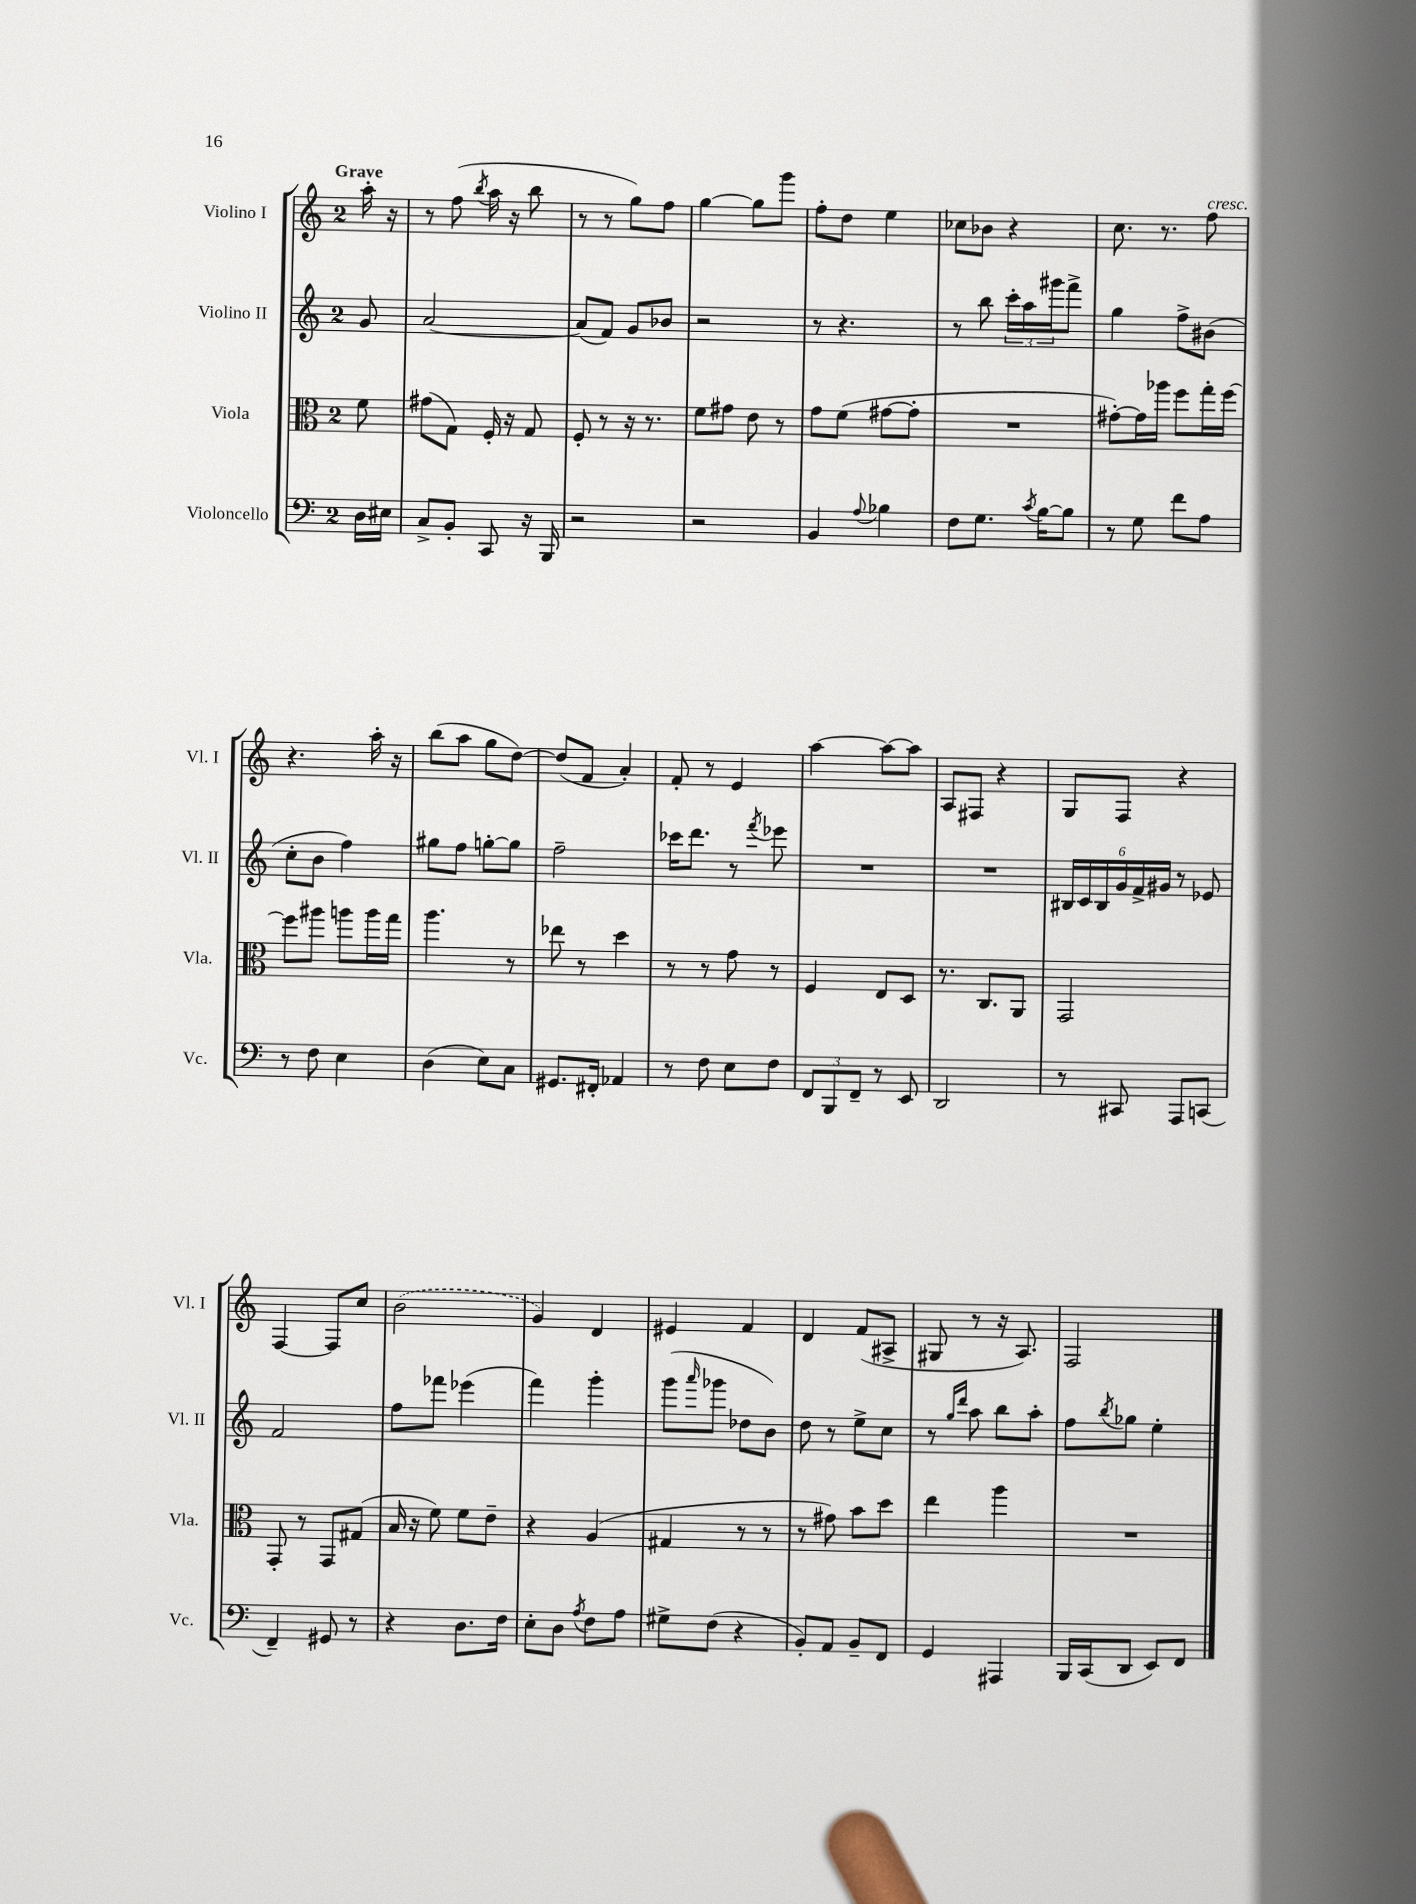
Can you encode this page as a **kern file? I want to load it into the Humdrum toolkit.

**kern	**kern	**kern	**kern
*part4	*part3	*part2	*part1
*staff4	*staff3	*staff2	*staff1
*I"Violoncello	*I"Viola	*I"Violino II	*I"Violino I
*I'Vc.	*I'Vla.	*I'Vl. II	*I'Vl. I
*clefF4	*clefC3	*clefG2	*clefG2
*k[]	*k[]	*k[]	*k[]
*M2/4	*M2/4	*M2/4	*M2/4
=	=	=	=
!	!	!	!LO:TX:a:B:t=Grave
16D\LL	8f\	8g/	16aa'\
16E#X\JJ	.	.	16r
=1	=1	=1	=1
8C^/L	(8g#X\L	[2a/	8r
8BB'/J	8G\J)	.	(8ff\
.	.	.	8qbb/
8CC/	16F'/	.	16aa\
.	16r	.	16r
16r	8G/	.	8bb\
16BBB/	.	.	.
=2	=2	=2	=2
2r	8F'/	(8a/L]	8r
.	8r	8f/J)	8r
.	16r	8g/L	8gg\L)
.	8.r	.	.
.	.	8b-X/J	8ff\J
=3	=3	=3	=3
2r	8f\L	2r	[4gg\
.	8g#X\J	.	.
.	8e\	.	8gg\L]
.	8r	.	8ggg\J
=4	=4	=4	=4
4BB/	8g\L	8r	8ff'\L
.	(8f\J	4.r	8dd\J
8qqA/	.	.	.
4B-X\	[8g#X\L	.	4ee\
.	8g#'\J]	.	.
=5	=5	=5	=5
8F\L	2r	8r	8cc-X\L
8.G\J	.	8bb\	8b-X\J
.	.	24ccc'\LL	4r
.	.	24aa\	.
8qc/	.	.	.
[16B\KL	.	.	.
.	.	24ggg#X\J	.
8B\J]	.	8fff^\J	.
=6	=6	=6	=6
8r	[8g#X'\L)	4gg\	8.cc\
8G\	16g#\L]	.	.
.	16aa-X\JJ	.	8.r
8f\L	8ff\L	8ff^\L	.
!	!	!	!LO:TX:a:i:t=cresc.
8A\J	16gg'\L	(8b#X\J	8ff\
.	[16ff\JJ	.	.
!!LO:LB:g=z
=7	=7	=7	=7
8r	8ff\L]	8cc'\L	4.r
8F\	8aa#X\J	8b\J	.
4E\	8aan\L	4ff\)	.
.	16aa\L	.	16aa'\
.	16gg\JJ	.	16r
=8	=8	=8	=8
(4D\	4.aa\	8gg#X\L	(8bb\L
.	.	8ff\J	8aa\J
8E\L)	.	[8ggn'\L	8gg\L
8C\J	8r	8gg\J]	[8dd\J)
=9	=9	=9	=9
8.GG#X/L	8ee-X\	2ff~\	(8dd/L]
.	8r	.	8f/J
16FF#X'/Jk	.	.	.
4AA-X/	4dd\	.	4a'/)
=10	=10	=10	=10
8r	8r	16ccc-X\KL	8f'/
.	.	8.ddd\J	.
8F\	8r	.	8r
8E\L	8g\	8r	4e/
.	.	8qfff/	.
8F\J	8r	8eee-X\	.
=11	=11	=11	=11
12FF/L	4F/	2r	[4aa\
12BBB/	.	.	.
12FF~/J	.	.	.
8r	8E/L	.	8aa\L_
8EE/	8D/J	.	8aa\J]
=12	=12	=12	=12
2DD/	8.r	2r	8A/L
.	.	.	8F#X/J
.	8.C/L	.	.
.	.	.	4r
.	8AA/J	.	.
=13	=13	=13	=13
8r	2GG/	24B#X/LL	8G/L
.	.	24c/	.
.	.	24B#/	.
8CC#X/	.	24g/	8F/J
.	.	24f^/	.
.	.	24g#X/JJ	.
8AAA/L	.	8r	4r
(8CCn/J	.	8e-X/	.
!!LO:LB:g=z
=14	=14	=14	=14
4FF~/)	8GG'/	2f/	[4F/
.	8r	.	.
8GG#X/	8GG/L	.	8F/L]
8r	(8G#X/J	.	8cc/J
=15	=15	=15	=15
4r	16B/	8ff\L	(2b\
.	16r	.	.
.	8f\)	8fff-X\J	.
8.D\L	8f\L	(4eee-X\	.
.	8e~\J	.	.
16F\Jk	.	.	.
=16	=16	=16	=16
8E'\L	4r	4fff\)	4g/)
8D\J	.	.	.
8qA/	.	.	.
8F\L	(4A/	4ggg'\	4d/
8A\J	.	.	.
=17	=17	=17	=17
8G#X^\L	4G#X/	(8ggg\L	4e#X/
.	.	16qqaaa/	.
(8F\J	.	8ggg-X\J	.
4r	8r	8dd-X\L	4f/
.	8r	8b\J)	.
=18	=18	=18	=18
8BB'/L)	8r	8dd\	4d/
8AA/J	8g#X\)	8r	.
8BB~/L	8b\L	8ee^\L	(8f/L
8FF/J	8dd\J	8cc\J	8A#X^/J
=19	=19	=19	=19
4GG/	4ee\	8r	8G#X/
.	.	16qqgg/LL	.
.	.	16qqddd/JJ	.
.	.	8aa\	8r
4AAA#X/	4aa\	8bb\L	16r
.	.	.	8.A/)
.	.	8aa'\J	.
=20	=20	=20	=20
16BBB/LL	2r	8ff\L	2F/
(16CC/J	.	.	.
.	.	8qbb/	.
8DD/J	.	8gg-X\J	.
8EE/L)	.	4ee'\	.
8FF/J	.	.	.
==	==	==	==
*-	*-	*-	*-
